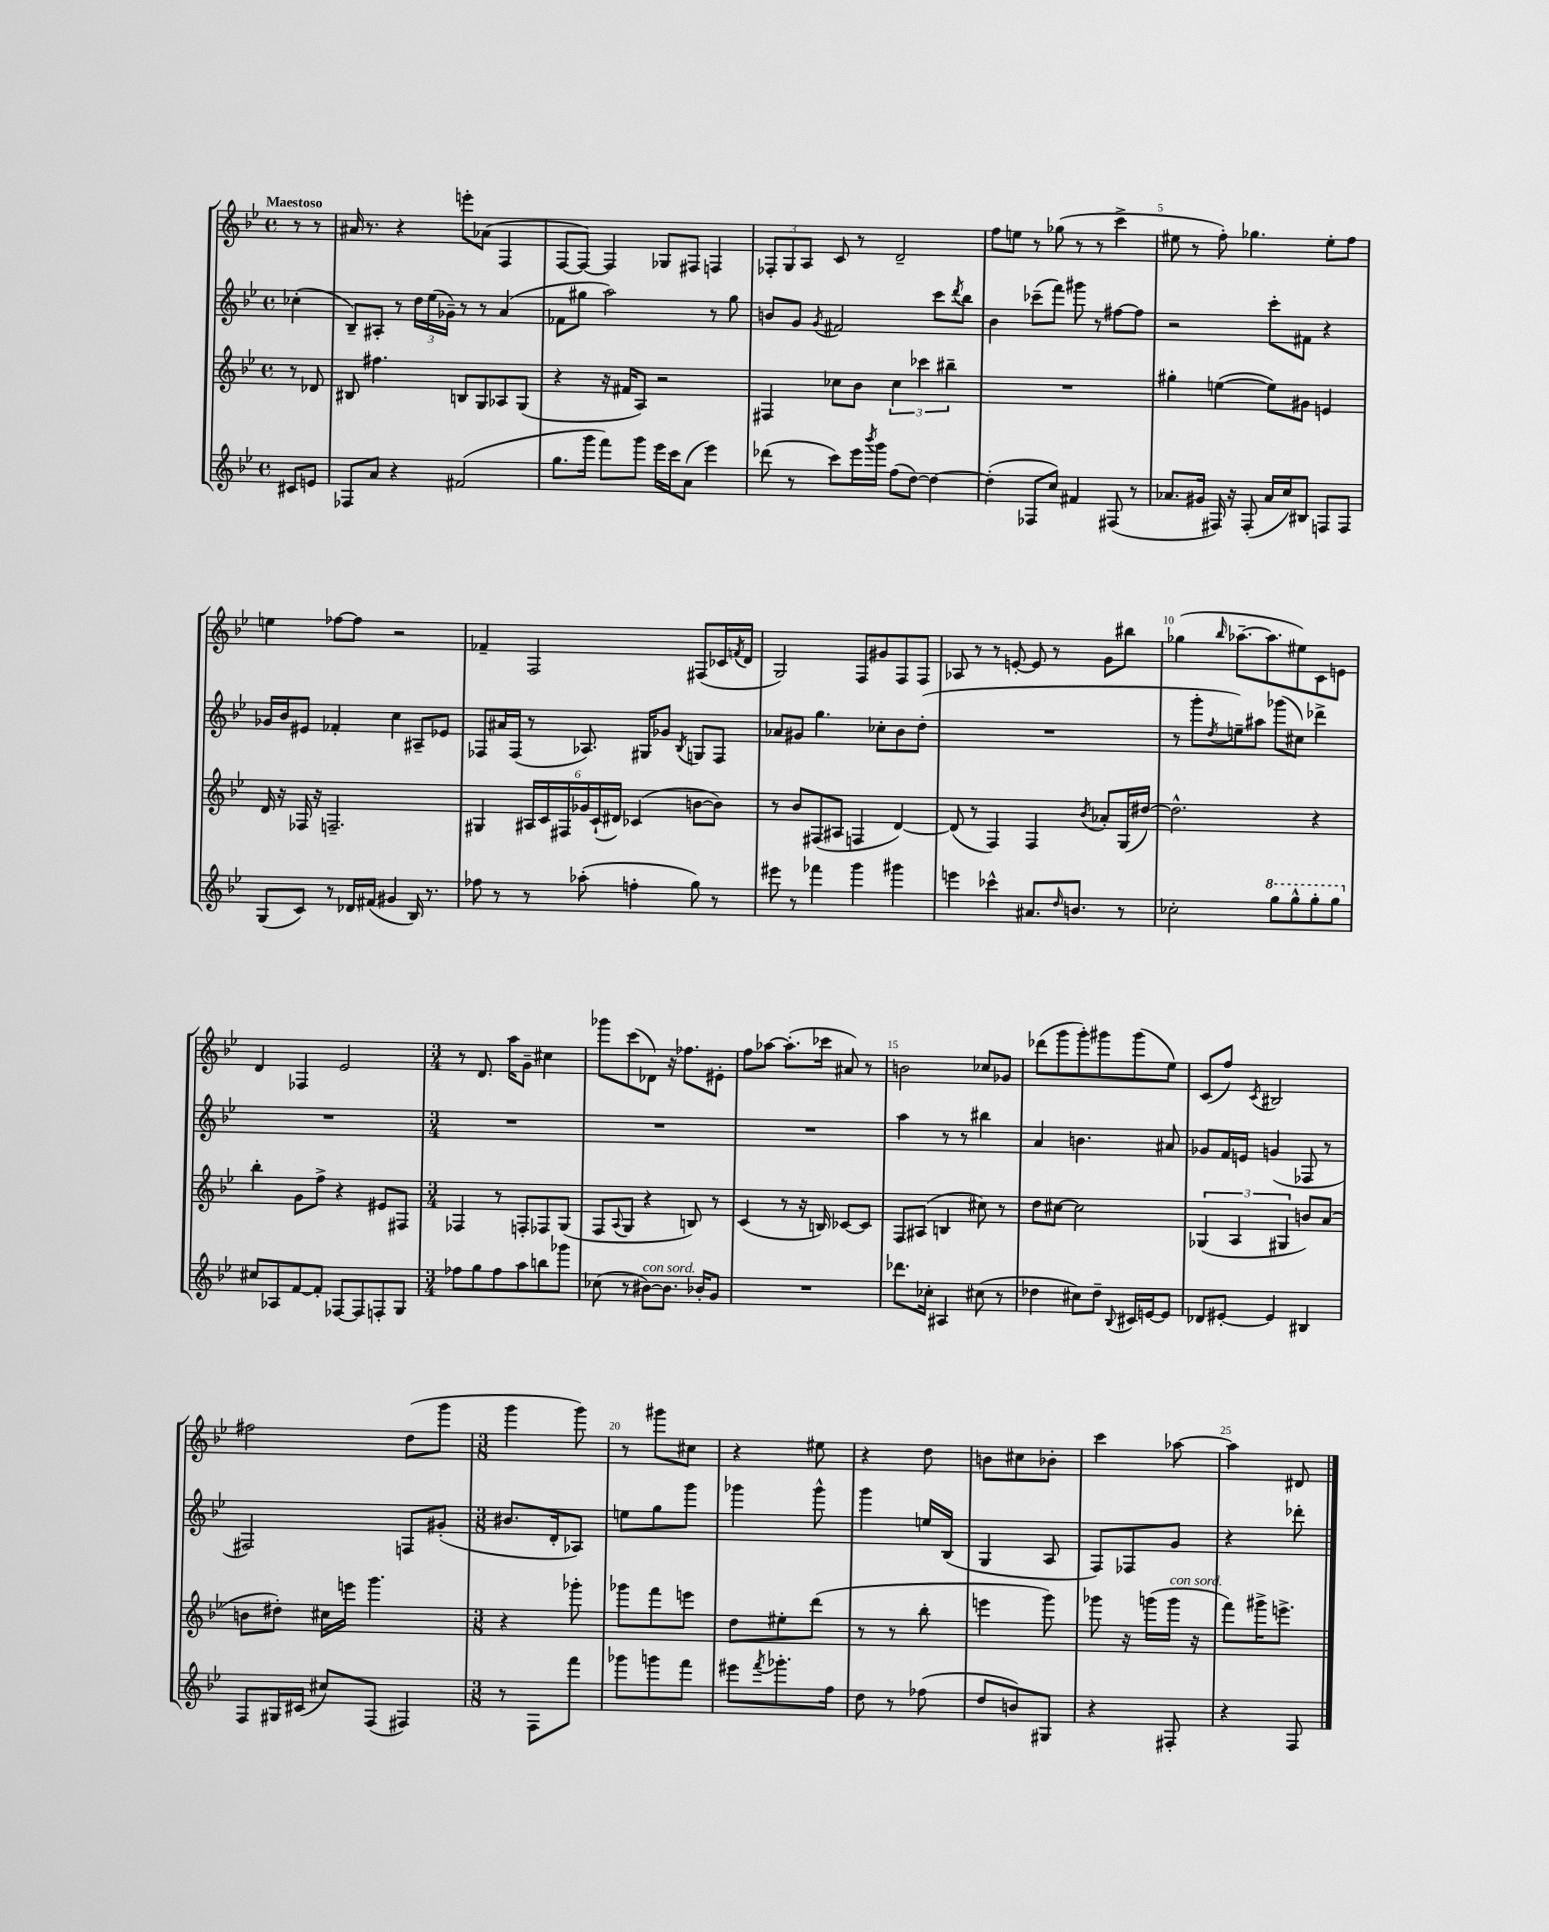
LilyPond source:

<<
\new StaffGroup <<
\new Staff = "s0" {
    \clef treble \key bes \major \defaultTimeSignature \time 4/4 \partial 4 \tempo "Maestoso"
    r8 r8 |
    ais'16 r8. r4 e'''8-. aes'8( f4 |
    f8~ f8~) f4 ges8 fis8 f4 |
    \tuplet 3/2 { fes8-. g8 a8 } c'8 r8 d'2-- |
    f''8 e''8 r8 ges''8( r8 r8 c'''4-> |
    eis''8 r8 f''8-.) ges''4. eis''8-. f''8 |
    e''4 fes''8~ fes''8 r2 |
    fes'4-- f2 fis8( ces'16 \acciaccatura { f'8 } d'16 |
    g2) f8 gis'8 f8 f8 |
    aes8 r8 r8 e'8~-. e'8 r8 g'8 bis''8 |
    ges''4( \grace { bes''16 } aes''8.~-- aes''8. eis''8) c'8 e'8 |
    d'4 fes4 ees'2 |
    \numericTimeSignature \time 3/4 r8 d'8. a''16 g'8-- cis''4 |
    ges'''8 c'''8( des'8) r16 fes''8. eis'8-. |
    f''8 aes''8~ aes''8.-.( ces'''16 ais'8) r8 |
    b'2 ces''8 ges'8 |
    des'''8( g'''8 g'''8-.) gis'''8 gis'''8( ees''8) |
    c'8( f''8) \acciaccatura { c'8 } bis2 |
    fis''2 d''8( g'''8 |
    \numericTimeSignature \time 3/8 g'''4 g'''8) |
    r8 gis'''8 cis''8 |
    r4 eis''8 |
    r4 d''8 |
    b'8 cis''8 bes'8-. |
    c'''4 aes''8~ |
    aes''4 dis'8 \bar "|." |
}
\new Staff = "s1" {
    \clef treble \key bes \major \defaultTimeSignature \time 4/4 \partial 4
    ces''4-.( |
    bes8--) ais8-. r8 \tuplet 3/2 { d''16 ees''16( ges'16--) } r8 r8 a'4( |
    fes'8 gis''8 a''2) r8 gis''8 |
    b'8 g'8 \acciaccatura { g'8 } fis'2 c'''8 \acciaccatura { d'''8 } bes''8 |
    bes'4 ces'''8--( f'''8) gis'''8 r8 fis''8~ fis''8 |
    r2 c'''8-. fis'8 r4 |
    ges'16 bes'16 eis'8 fes'4-. c''4 ais8-- ees'8 |
    fes8 ais'16 fes16( r8 aes8.) gis16 ges'8 \acciaccatura { bes8 } g8 fes8 |
    aes'8 gis'8 g''4. ces''8-. bes'8 d''8-.( |
    R1 |
    r8 g'''8-. \acciaccatura { d''8 } e''8--) ais''8 ges'''8( cis''8) des'''4-> |
    R1 |
    \numericTimeSignature \time 3/4 R2. |
    R2. |
    R2. |
    a''4 r8 r8 bis''4 |
    a'4 b'4. ais'8 |
    ges'8 f'16 e'16 g'4( fes8 r8 |
    fis2) f8 gis'8-.( |
    \numericTimeSignature \time 3/8 bis'8. d'16-. aes8) |
    e''8 g''8 g'''8 |
    ges'''4 ges'''8-^ |
    g'''4 e''16 bes16( |
    g4 a8 |
    f8) fes8 g'8 |
    r4 des'''8-. \bar "|." |
}
\new Staff = "s2" {
    \clef treble \key bes \major \defaultTimeSignature \time 4/4 \partial 4
    r8 des'8 |
    bis8 fis''4. b8 g8 aes8 g8( |
    r4 r16 fis'16 a8) r2 |
    fis4 ces''8 bes'8 \tuplet 3/2 { ces''4 ces'''4 bis''4-- } |
    R1 |
    gis''4-. e''4~( e''8) gis'8 e'4 |
    d'16 r16 fes16 r16 f2.-- |
    gis4 \tuplet 6/4 { ais16 c'16 fis16 ges'16 c'16-!( dis'16) } ces'4( b'8~ b'8) |
    r8 bes'8 fis8( ais8 f4 d'4~) |
    d'8( r8 f4) f4 \acciaccatura { bes'8 } aes'8-. g16( dis''16~) |
    dis''2.-^ r4 |
    bes''4-. g'8 f''8-> r4 eis'8 fis8 |
    \numericTimeSignature \time 3/4 fes4 r8 f8-. fes8 g8( |
    f8 \appoggiatura { a8 } g8 r4 b8) r8 |
    c'4( r8 r16 b16) ces'8~ ces'8 |
    f8 ais8( b4 cis''8) r8 |
    d''8 cis''8~ cis''2 |
    \tuplet 3/2 { ges4( a4 gis4 } b'8) a'8( |
    b'8 dis''8-.) cis''16 e'''16 g'''4. |
    \numericTimeSignature \time 3/8 r4 ges'''8-. |
    ges'''8 f'''8 e'''8 |
    d''8 eis''8-. d'''8( |
    r8 r8 bes''8-. |
    e'''4 g'''8) |
    ges'''8 r16 g'''16( g'''16^\markup { \italic "con sord." } r16 |
    f'''8) gis'''16-> e'''8.-> \bar "|." |
}
\new Staff = "s3" {
    \clef treble \key bes \major \defaultTimeSignature \time 4/4 \partial 4
    cis'8 e'8 |
    fes8 a'8 r4 fis'2( |
    g''8. g'''16 f'''8) g'''8 ees'''16 c'''16 a'8( ees'''4) |
    des'''8( r8 c'''8) ees'''16 \acciaccatura { bes'''8 } g'''16 f''8( d''8~) d''4~ |
    d''4-.( fes8 c''8) fis'4 fis8( r8 |
    aes'8. gis'16 fis16) r16 fis8-.( aes'16 c''16) bis8 f8 f8 |
    g8( c'8) r8 des'16 fis'16( gis'4 bes16) r8. |
    fes''8 r8 r8 aes''8-.( f''4-. g''8) r8 |
    eis'''8 r8 fes'''4 g'''4 gis'''4 |
    e'''4 ces'''4-^ ais'8. \grace { d''16 } b'8. r8 |
    ces''2-. \ottava #1 g'''8 g'''8-^ g'''8-. g'''8 \ottava #0 |
    cis''8 aes8 f'8~ f'8-. fes8~ fes8 f8-. g8 |
    \numericTimeSignature \time 3/4 fes''8 g''8 fes''8 a''8 b''8 ges'''8 |
    ces''8( r8 bis'8~^\markup { \italic "con sord." }) bis'8. bes'16-. g'8 |
    R2. |
    des'''8. ces''16-. ais4 cis''8( r8 |
    des''4 cis''8) des''8-- \appoggiatura { bes8 } cis'16 e'16~ e'8 |
    des'8 eis'8~-. eis'4 bis4 |
    f8 gis16 cis'16( cis''8) f8( fis4) |
    \numericTimeSignature \time 3/8 r8 f8 f'''8 |
    ges'''8 g'''8 f'''8 |
    eis'''8 \acciaccatura { f'''8 } ges'''8.-. f''16 |
    d''8 r8 fes''8( |
    d''8 b'8) gis8 |
    r4 fis8-. |
    r4 f8 \bar "|." |
}
>>
>>
\layout { \context { \Score \override BarNumber.break-visibility = ##(#f #t #t) barNumberVisibility = #(every-nth-bar-number-visible 5) } }
